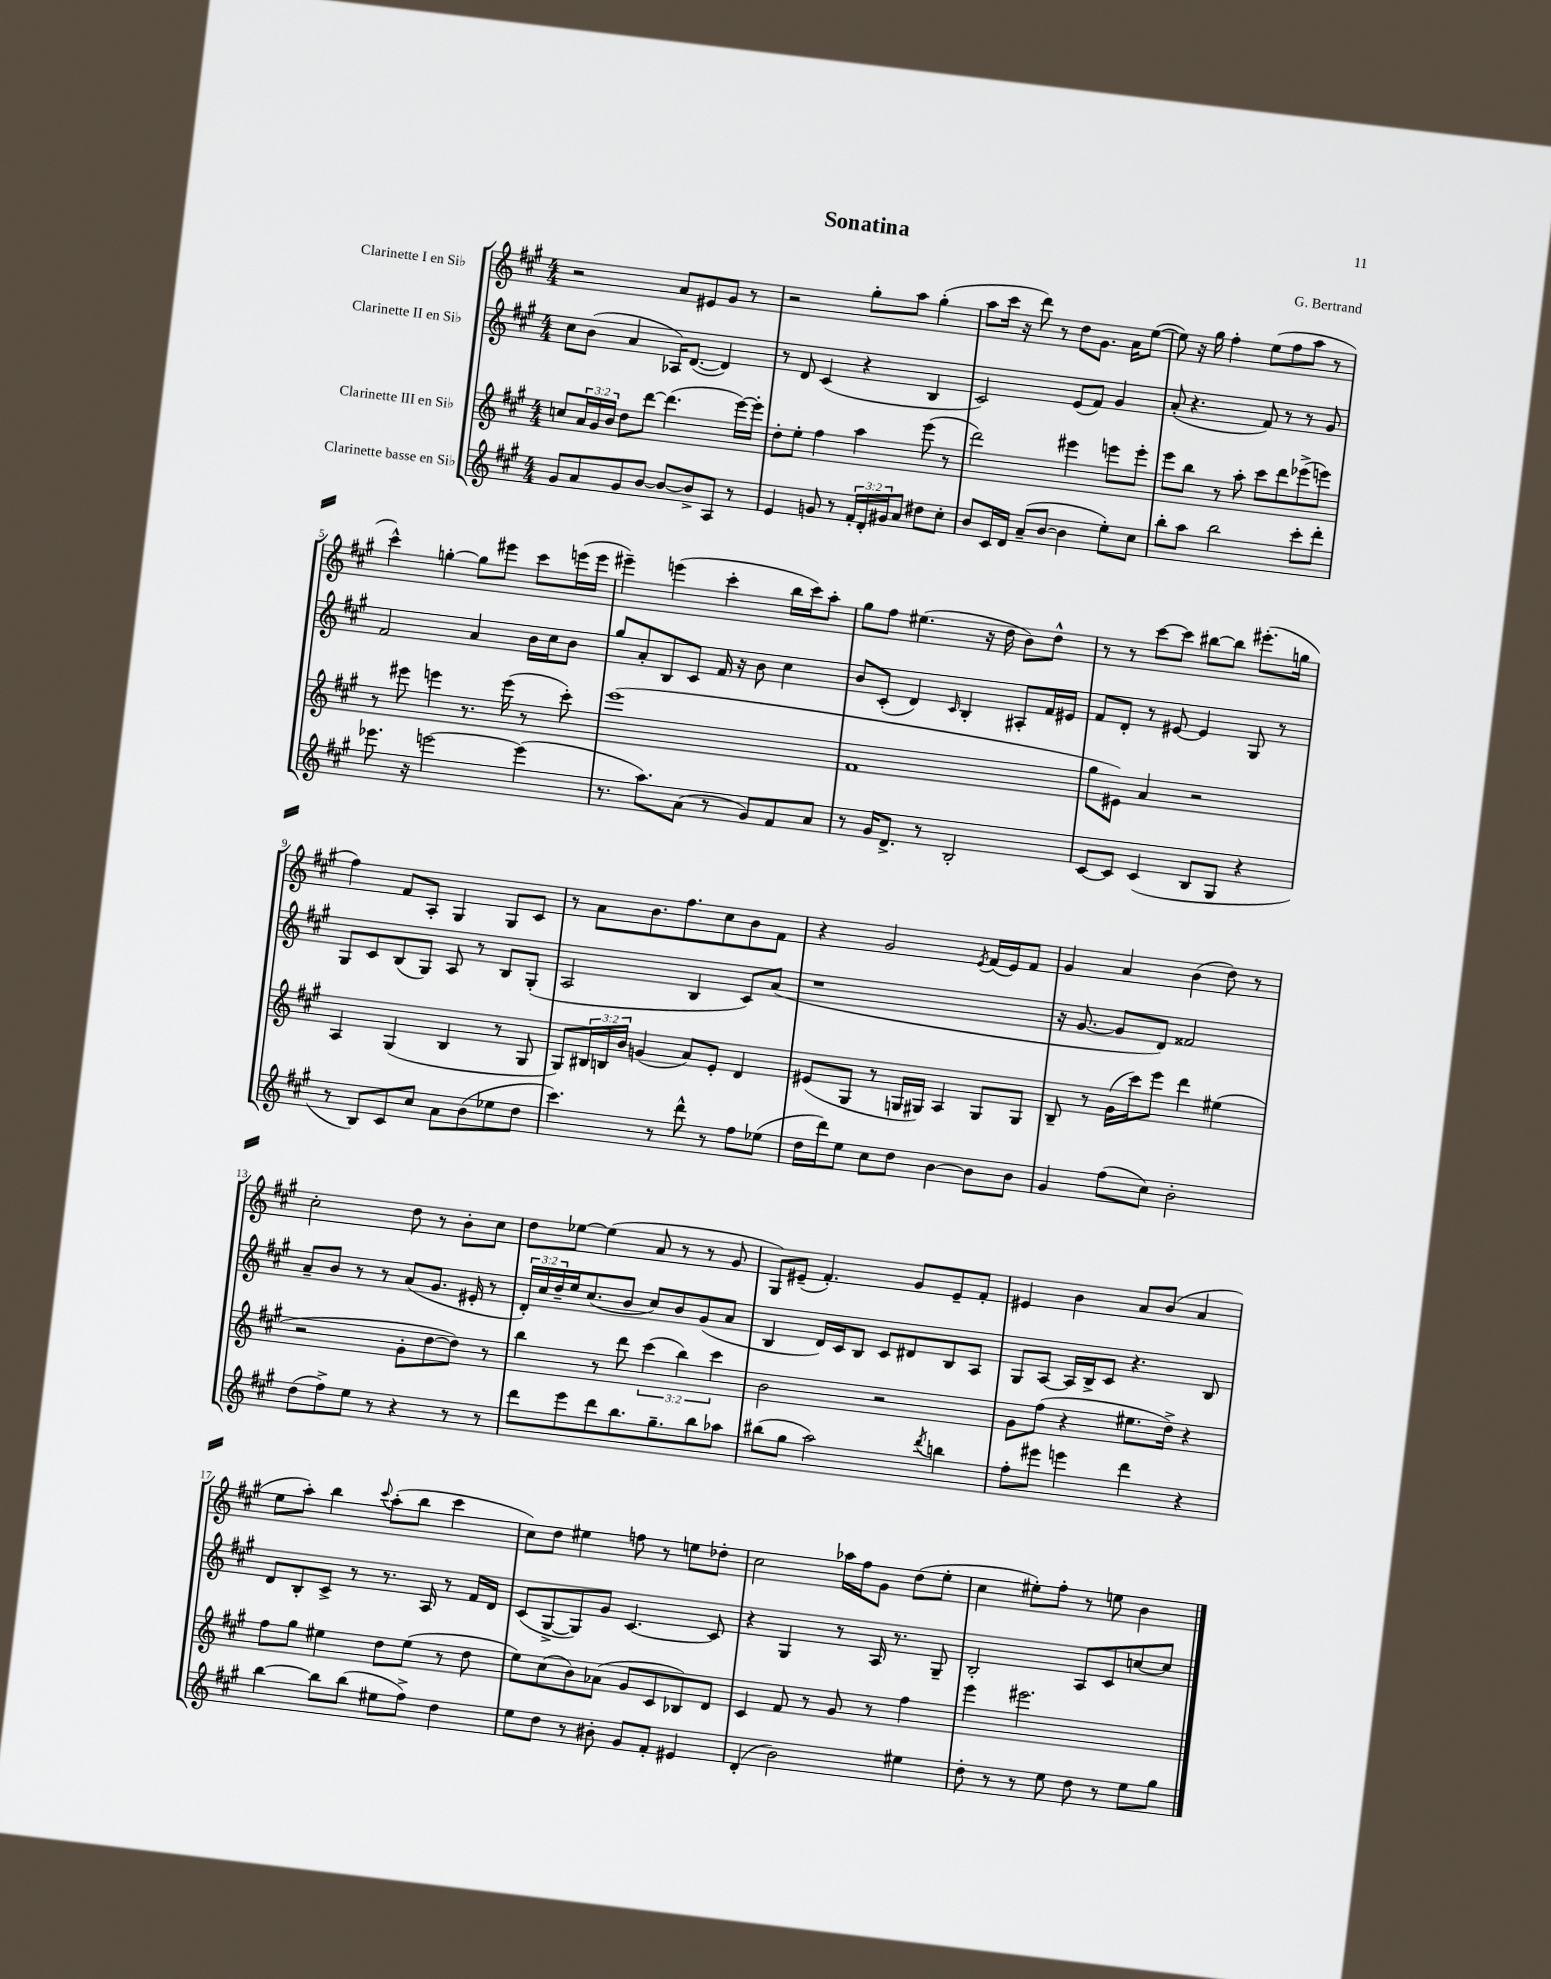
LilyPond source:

\header { title = "Sonatina" composer = "G. Bertrand" }
<<
\new StaffGroup <<
\new Staff = "s0" \with { instrumentName = "Clarinette I en Sib" } {
    \clef treble \key a \major \numericTimeSignature \time 4/4
    r2 a'8 eis'8 gis'8 r8 |
    r2 gis''8-. a''8 gis''4-.( |
    a''8 cis'''16 r16 d'''8) r8 d''8 gis'8. a'16 e''8~( |
    e''8) r16 gis''16 fis''4-. e''8( fis''8 a''8 r8 |
    cis'''4-^) g''4~-. g''8 eis'''8 cis'''8 e'''16( e'''16 |
    eis'''4--) e'''4( cis'''4-. b''16 cis'''16) a''8-. |
    gis''8 fis''8 eis''4.( r16 d''16 b'8) d''8-^ |
    r8 r8 cis'''8~ cis'''8 bis''8~ bis''8 eis'''8.-.( g''16 |
    fis''4) fis'8 a8-. gis4 gis8 cis'8 |
    r8 a'8 b'8. fis''8. cis''8 b'8 fis'8 |
    r4 gis'2 \acciaccatura { e'8 } fis'16( e'16) fis'8 |
    gis'4 a'4 b'4( d''8) r8 |
    cis''2-. d''8 r8 b'8-. cis''8 |
    d''8 ees''8~ ees''4( a'8 r8 r8 gis'8 |
    gis8) eis'8--( fis'4.-.) gis'8 eis'8-- fis'8-. |
    eis'4 b'4 a'8 b'8( a'4 |
    e''8 a''8-.) b''4 \appoggiatura { cis'''8 } a''8-.( b''8 cis'''4 |
    cis''8) d''8 eis''4 f''8 r8 e''8 des''8-. |
    cis''2 aes''16 fis''16 gis'8 d''8( e''8-. |
    cis''4 eis''8-.) fis''8-. r8 e''8 b'4 \bar "|." |
}
\new Staff = "s1" \with { instrumentName = "Clarinette II en Sib" } {
    \clef treble \key a \major \numericTimeSignature \time 4/4 \override Staff.TupletNumber.text = #tuplet-number::calc-fraction-text
    cis''8 b'8( a'4 aes16) d'8.~( d'4) |
    r8 d'8 cis'4( r4 b4 |
    cis'2) e'8( fis'8) gis'4 |
    a'8-.( r4. fis'8) r8 r8 gis'8 |
    fis'2 a'4 b'16 cis''16 b'8 |
    gis''8 a'8-. b8 cis'8 fis'16 r16 b'8 cis''4 |
    b'8 cis'8-.( d'4) \grace { cis'16 } b4-. ais8-. fis'16 eis'16 |
    fis'8 d'8-. r8 eis'8~ eis'4 gis8 r8 |
    gis8 cis'8 b8( gis8) a8 r8 b8 gis8-.( |
    a2 b4 cis'8) a'8( |
    r1 |
    r16 gis'8.~ gis'8 d'8) fisis'2 |
    a'8-- b'8 r8 r8 a'8( gis'8. eis'16-. r8 |
    \tuplet 3/2 { d'16-.) cis''16 d''16-- } e''16 cis''8.( b'8 cis''8) b'8 gis'8( a'8 |
    b4 d'16) cis'16 b8 cis'8 dis'8 b8 a8 |
    gis8 a8~ a16 b16-> cis'8 r4. b8 |
    d'8 b8-. cis'8-> r8 r8. a16 r8 fis'16 d'16 |
    cis'8( gis8~-> gis8) gis'8 cis'4.~ cis'8 |
    r4 gis4 r8 a16 r8. gis8-- |
    b2-. a8 cis'8 c''8~ c''8 \bar "|." |
}
\new Staff = "s2" \with { instrumentName = "Clarinette III en Sib" } {
    \clef treble \key a \major \numericTimeSignature \time 4/4 \override Staff.TupletNumber.text = #tuplet-number::calc-fraction-text
    c''8 \tuplet 3/2 { a'16 gis'16 b'16 } d''8 d'''8~ d'''4.( e'''16~) e'''16-. |
    d''8-. e''8-. fis''4 a''4 e'''8( r8 |
    d'''2) eis'''4 e'''8 e'''8-. |
    e'''8 b''8 r8 a''8-. cis'''8 d'''8 ees'''8->( e'''8) |
    r8 eis'''8 e'''4 r8. e'''16( r8 cis'''8-.) |
    e'''1( |
    fis'1 |
    gis''8 eis'8) a'4 r2 |
    a4 gis4( b4 r8 gis8 |
    gis8) \tuplet 3/2 { bis16 b16 b'16 } g'4( a'8) e'8-. d'4 |
    eis'8( gis8 r8 g16 gis16) a4 gis8 gis8 |
    b8-- r8 gis'16( cis'''16) e'''8 d'''4 eis''4( |
    r2 gis'8-. d''8~ d''8) r8 |
    b''4 r8 d'''8 \tuplet 3/2 { cis'''4( b''4) cis'''4 } |
    b'2 r2 |
    gis'8 fis''8( r4 eis''8. d''16->) r4 |
    fis''8 gis''8 eis''4 d''8 eis''8( r8 d''8 |
    e''8) cis''8( b'8) aes'8( gis'8 cis'8 bes8) d'8 |
    cis'4 fis'8 r8 gis'8 r8 fis''4 |
    e'''4 eis'''2. \bar "|." |
}
\new Staff = "s3" \with { instrumentName = "Clarinette basse en Sib" } {
    \clef treble \key a \major \numericTimeSignature \time 4/4 \override Staff.TupletNumber.text = #tuplet-number::calc-fraction-text
    gis'8 a'8 gis'8 b'8~ b'8~ b'8-> a8 r8 |
    e'4 g'8 r8 \tuplet 3/2 { fis'16-. d'16-. gis'16 } a'8 dis''8 cis''8-. |
    b'8 cis'16 d'16 a'8--( b'8~ b'4 e''8-.) cis''8 |
    b''8-. a''8 b''2 cis'''8-. d'''8-. |
    ees'''8. r16 e'''2~ e'''4( |
    r8. a''8.) a'8( r8 gis'8) fis'8 a'8 |
    r8 gis'16 d'8.-> r8 b2-. |
    cis'8~ cis'8 cis'4( b8 gis8 r4 |
    r8 b8) cis'8 cis''8 a'8 b'8( ees''8 d''8 |
    cis'''4.) r8 d'''8-^ r8 fis''8 ees''8( |
    d''16 d'''16) e''8 cis''8 d''8 b'4~ b'8 b'8 |
    gis'4 fis''8( cis''8) b'2-. |
    d''8( fis''8->) e''8 r8 r4 r8 r8 |
    d'''8 e'''8 d'''8 b''8. gis''8.-- b''8 aes''8 |
    bis''8( gis''8 a''2) \acciaccatura { d'''8 } b''4 |
    fis''8-. eis'''8 e'''4 d'''4 r4 |
    b''4~ b''8 b''8( eis''8 fis''8->) d''4 |
    e''8 d''8 r8 bis'8-. gis'8 fis'8-. eis'4 |
    d'4-.( b'2) eis''4 |
    d''8-. r8 r8 e''8 d''8 r8 e''8 gis''8 \bar "|." |
}
>>
>>
